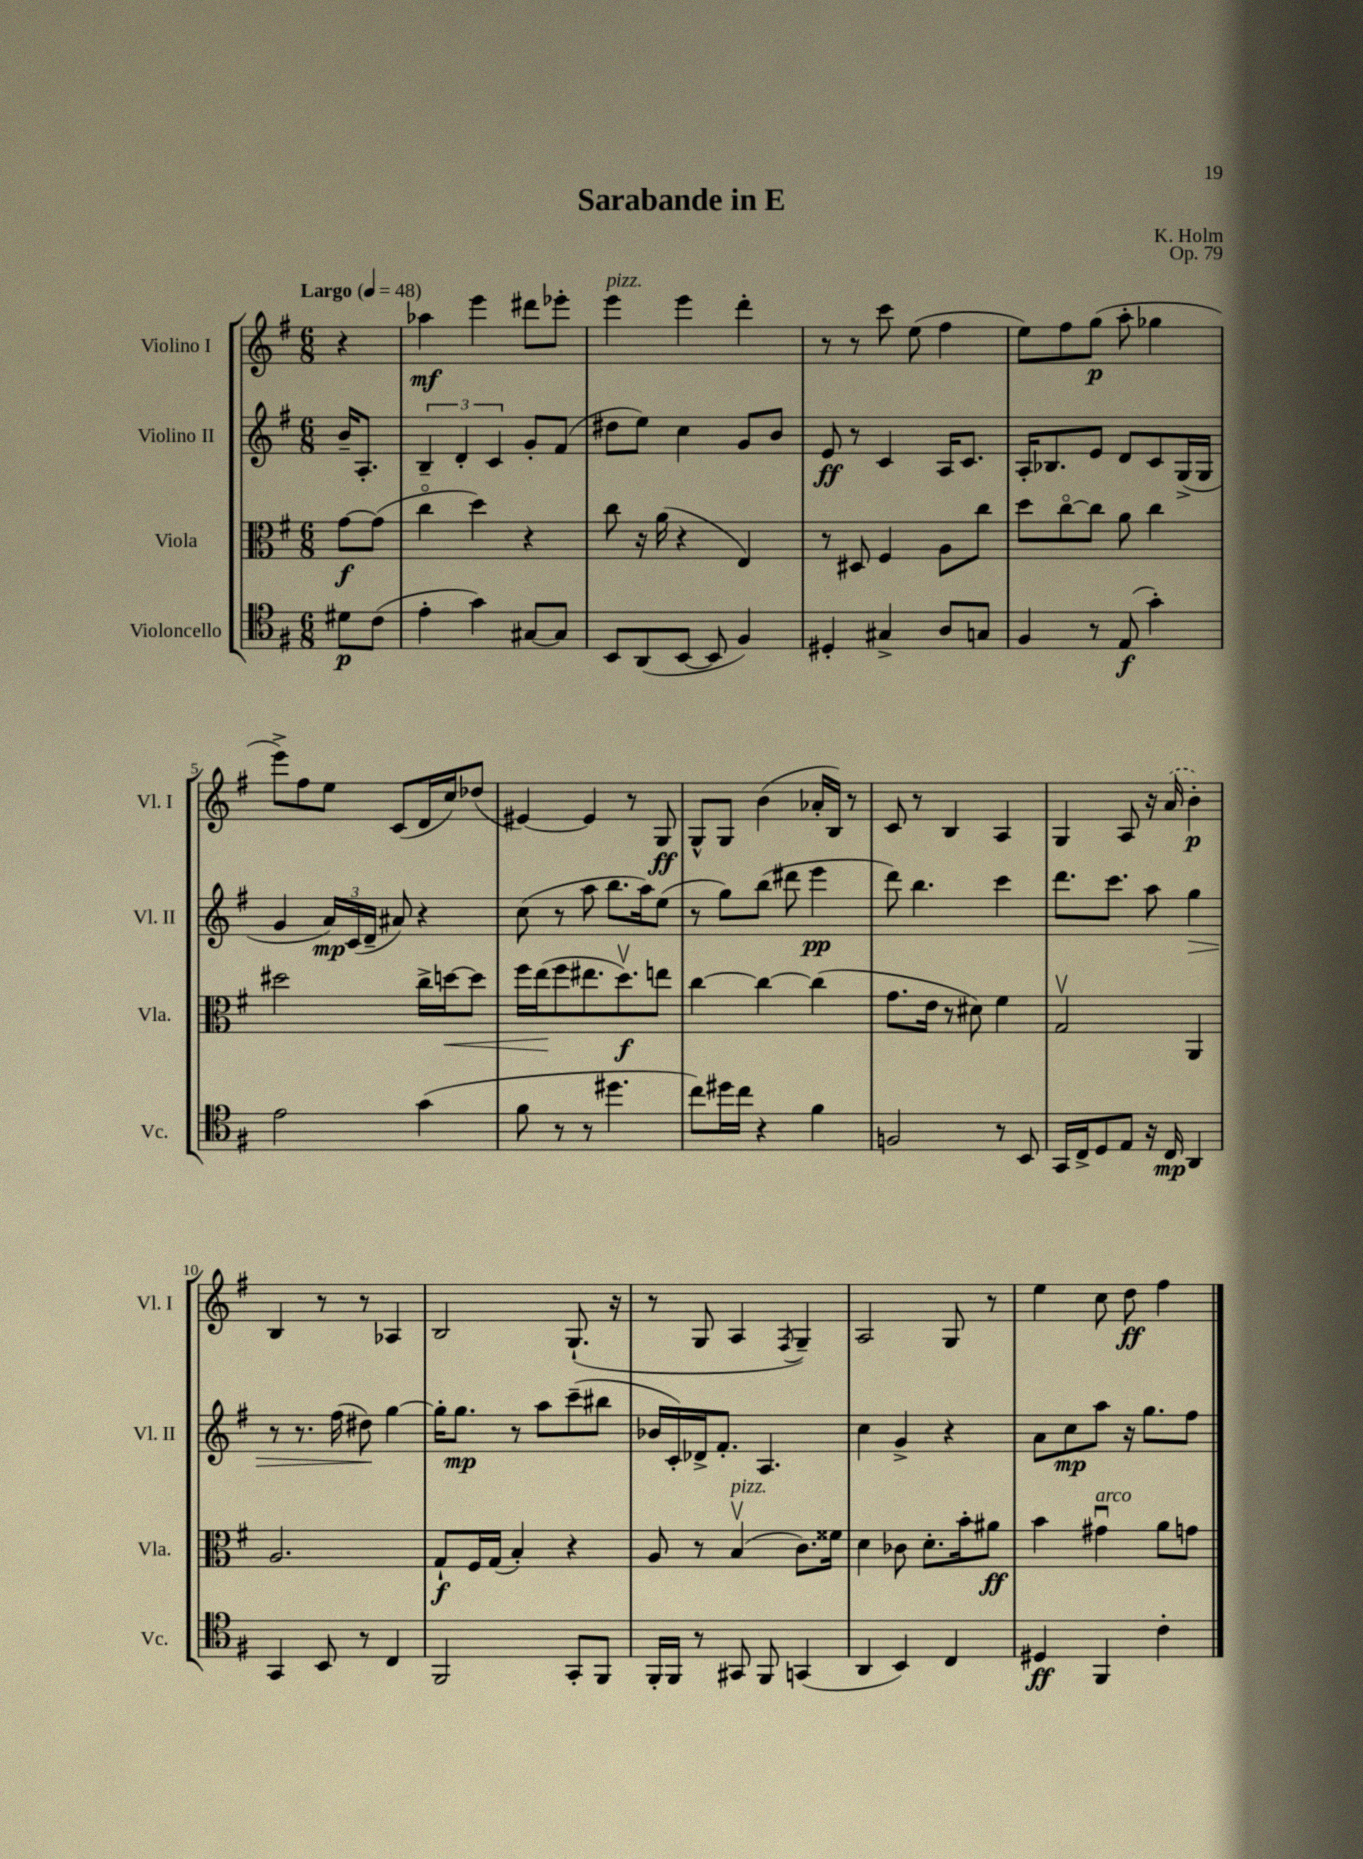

**kern	**dynam	**kern	**dynam	**kern	**dynam	**kern	**dynam
*part4	*part4	*part3	*part3	*part2	*part2	*part1	*part1
*staff4	*staff4	*staff3	*staff3	*staff2	*staff2	*staff1	*staff1
*I"Violoncello	*	*I"Viola	*	*I"Violino II	*	*I"Violino I	*
*I'Vc.	*	*I'Vla.	*	*I'Vl. II	*	*I'Vl. I	*
*clefC4	*	*clefC3	*	*clefG2	*	*clefG2	*
*k[f#]	*	*k[f#]	*	*k[f#]	*	*k[f#]	*
*M6/8	*	*M6/8	*	*M6/8	*	*M6/8	*
*MM48	*	*MM48	*	*MM48	*	*MM48	*
=	=	=	=	=	=	=	=
!	!	!	!	!	!	!LO:TX:a:B:t=Largo	!
8d#X\L	p	[8g\L	f	16b~/KL	.	4r	.
.	.	.	.	8.A'/J	.	.	.
(8c\J	.	(8g\J]	.	.	.	.	.
=1	=1	=1	=1	=1	=1	=1	=1
4e'\	.	4cc\	.	6B~/	.	4aa-X\	mf
.	.	.	.	6d'/	.	.	.
4g\)	.	4dd\)	.	.	.	4eee\	.
.	.	.	.	6c/	.	.	.
[8G#X/L	.	4r	.	8g'/L	.	8ddd#X\L	.
8G#/J]	.	.	.	(8f#/J	.	8eee-X'\J	.
=2	=2	=2	=2	=2	=2	=2	=2
!	!	!	!	!	!	!LO:TX:a:i:t=pizz.	!
8BB/L	.	8cc\	.	8dd#X\L	.	4eee\	.
(8AA/	.	16r	.	8ee\J)	.	.	.
.	.	(16a\	.	.	.	.	.
[8BB/J	.	4r	.	4cc\	.	4eee\	.
8BB/]	.	.	.	.	.	.	.
4F#/)	.	4E/)	.	8g/L	.	4ddd'\	.
.	.	.	.	8b/J	.	.	.
=3	=3	=3	=3	=3	=3	=3	=3
4D#X'/	.	8r	.	8e/	ff	8r	.
.	.	8D#X/	.	8r	.	8r	.
4G#X^/	.	4F#/	.	4c/	.	8ccc\	.
.	.	.	.	.	.	(8ee\	.
8A/L	.	8A\L	.	16A/KL	.	4ff#\	.
.	.	.	.	8.c/J	.	.	.
8Gn/J	.	8cc\J	.	.	.	.	.
=4	=4	=4	=4	=4	=4	=4	=4
4F#/	.	8dd\L	.	16A'/KL	.	8ee\L)	.
.	.	.	.	8.B-X/	.	.	.
.	.	[8cc\	.	.	.	8ff#\	.
8r	.	8cc\J]	.	8e/J	.	(8gg\J	p
(8E/	f	8a\	.	8d/L	.	8aa'\	.
4g'\)	.	4cc\	.	8c/	.	4gg-X\	.
.	.	.	.	(16G^/L	.	.	.
.	.	.	.	16G/JJ	.	.	.
!!LO:LB:g=z
=5	=5	=5	=5	=5	=5	=5	=5
2e\	.	2dd#X\	.	4g/	.	8eee^\L)	.
.	.	.	.	.	.	8ff#\	.
.	.	.	.	24a/LL)	mp	8ee\J	.
.	.	.	.	(24c/	.	.	.
.	.	.	.	24d~/JJ	.	.	.
.	.	.	.	8a#X/)	.	(8c/L	.
(4g\	.	16cc^\LL	.	4r	.	16d/L	.
!	!	!	!LO:HP:b	!	!	!	!
.	.	[16ddn\J	<	.	.	16cc/J)	.
.	.	8dd\J]	.	.	.	(8dd-X/J	.
=6	=6	=6	=6	=6	=6	=6	=6
8f#\	.	16ff#\LL	.	(8cc\	.	[4e#X/)	.
.	.	(16ee\J	.	.	.	.	.
8r	.	8ff#\	[	8r	.	.	.
8r	.	8.ee#X\	.	8aa\	.	4e#/]	.
4.dd#X\	.	.	.	8.bb\L	.	.	.
.	.	8.ddv\)	f	.	.	.	.
.	.	.	.	.	.	8r	.
.	.	.	.	16aa\k)	.	.	.
.	.	8een\J	.	(8ee\J	.	8G/	ff
=7	=7	=7	=7	=7	=7	=7	=7
8cc\L)	.	[4cc\	.	8r	.	8G^^/L	.
16dd#X\L	.	.	.	8gg\L)	.	8G/J	.
16cc\JJ	.	.	.	.	.	.	.
4r	.	4cc\_	.	(8bb\J	.	(4b\	.
.	.	.	.	8ddd#X\	.	.	.
4f#\	.	(4cc\]	.	4eee\	pp	16a-X'/LL	.
.	.	.	.	.	.	16B/JJ)	.
.	.	.	.	.	.	8r	.
=8	=8	=8	=8	=8	=8	=8	=8
2Fn/	.	8.g\L	.	8ddd\)	.	8c/	.
.	.	.	.	4.bb\	.	8r	.
.	.	16e\Jk	.	.	.	.	.
.	.	8r	.	.	.	4B/	.
.	.	8d#X\)	.	.	.	.	.
8r	.	4f#\	.	4ccc\	.	4A/	.
8BB/	.	.	.	.	.	.	.
=9	=9	=9	=9	=9	=9	=9	=9
16GG/LL	.	2Gv/	.	8.ddd\L	.	4G/	.
16C^/J	.	.	.	.	.	.	.
8D/	.	.	.	.	.	.	.
.	.	.	.	8.ccc\J	.	.	.
8E/J	.	.	.	.	.	8A/	.
16r	.	.	.	8aa\	.	16r	.
16C/	mp	.	.	.	.	(16a/	.
!	!	!	!	!	!LO:HP:b	!	!
4AA/	.	4AA/	.	4gg\	>	4b'\)	p
!!LO:LB:g=z
=10	=10	=10	=10	=10	=10	=10	=10
4GG/	.	2.A/	.	8r	.	4B/	.
.	.	.	.	8.r	.	.	.
8BB/	.	.	.	.	.	8r	.
.	.	.	.	(16ff#\	.	.	.
8r	.	.	.	8dd#X\)	.	8r	.
4C/	.	.	.	[4gg\	]	4A-X/	.
=11	=11	=11	=11	=11	=11	=11	=11
2FF#/	.	8G`/L	f	16gg'\KL]	.	2B/	.
.	.	.	.	8.gg\J	mp	.	.
.	.	16F#/L	.	.	.	.	.
.	.	(16G/JJ	.	.	.	.	.
.	.	4B'/)	.	8r	.	.	.
.	.	.	.	8aa\L	.	.	.
8GG'/L	.	4r	.	(8ccc~\	.	(8.G`/	.
8FF#/J	.	.	.	8bb#X\J	.	.	.
.	.	.	.	.	.	16r	.
=12	=12	=12	=12	=12	=12	=12	=12
16FF#'/LL	.	8A/	.	16b-X/LL	.	8r	.
16FF#/JJ	.	.	.	16c'/)	.	.	.
8r	.	8r	.	16d-X^/J	.	8G/	.
.	.	.	.	8.f#'/J	.	.	.
!	!	!LO:TX:a:i:t=pizz.	!	!	!	!	!
8GG#X/	.	(4Bv/	.	.	.	4A/	.
8FF#/	.	.	.	4.A/	.	.	.
.	.	.	.	.	.	8qF#/	.
(4GGn/	.	8.c\L)	.	.	.	4G~/)	.
.	.	16f##X\Jk	.	.	.	.	.
=13	=13	=13	=13	=13	=13	=13	=13
4AA/	.	4d\	.	4cc\	.	2A/	.
4BB/)	.	8c-X\	.	4g^/	.	.	.
.	.	8.d'\L	.	.	.	.	.
4C/	.	.	.	4r	.	8G/	.
.	.	16b'\k	.	.	.	.	.
.	.	8a#X\J	ff	.	.	8r	.
=14	=14	=14	=14	=14	=14	=14	=14
4D#X/	ff	4b\	.	8a\L	.	4ee\	.
.	.	.	.	8cc\	mp	.	.
!	!	!LO:TX:a:i:t=arco	!	!	!	!	!
4FF#/	.	4g#Xu\	.	8aa\J	.	8cc\	.
.	.	.	.	16r	.	8dd\	ff
.	.	.	.	8.gg\L	.	.	.
4c'\	.	8a\L	.	.	.	4ff#\	.
.	.	8gn\J	.	8ff#\J	.	.	.
==	==	==	==	==	==	==	==
*-	*-	*-	*-	*-	*-	*-	*-
